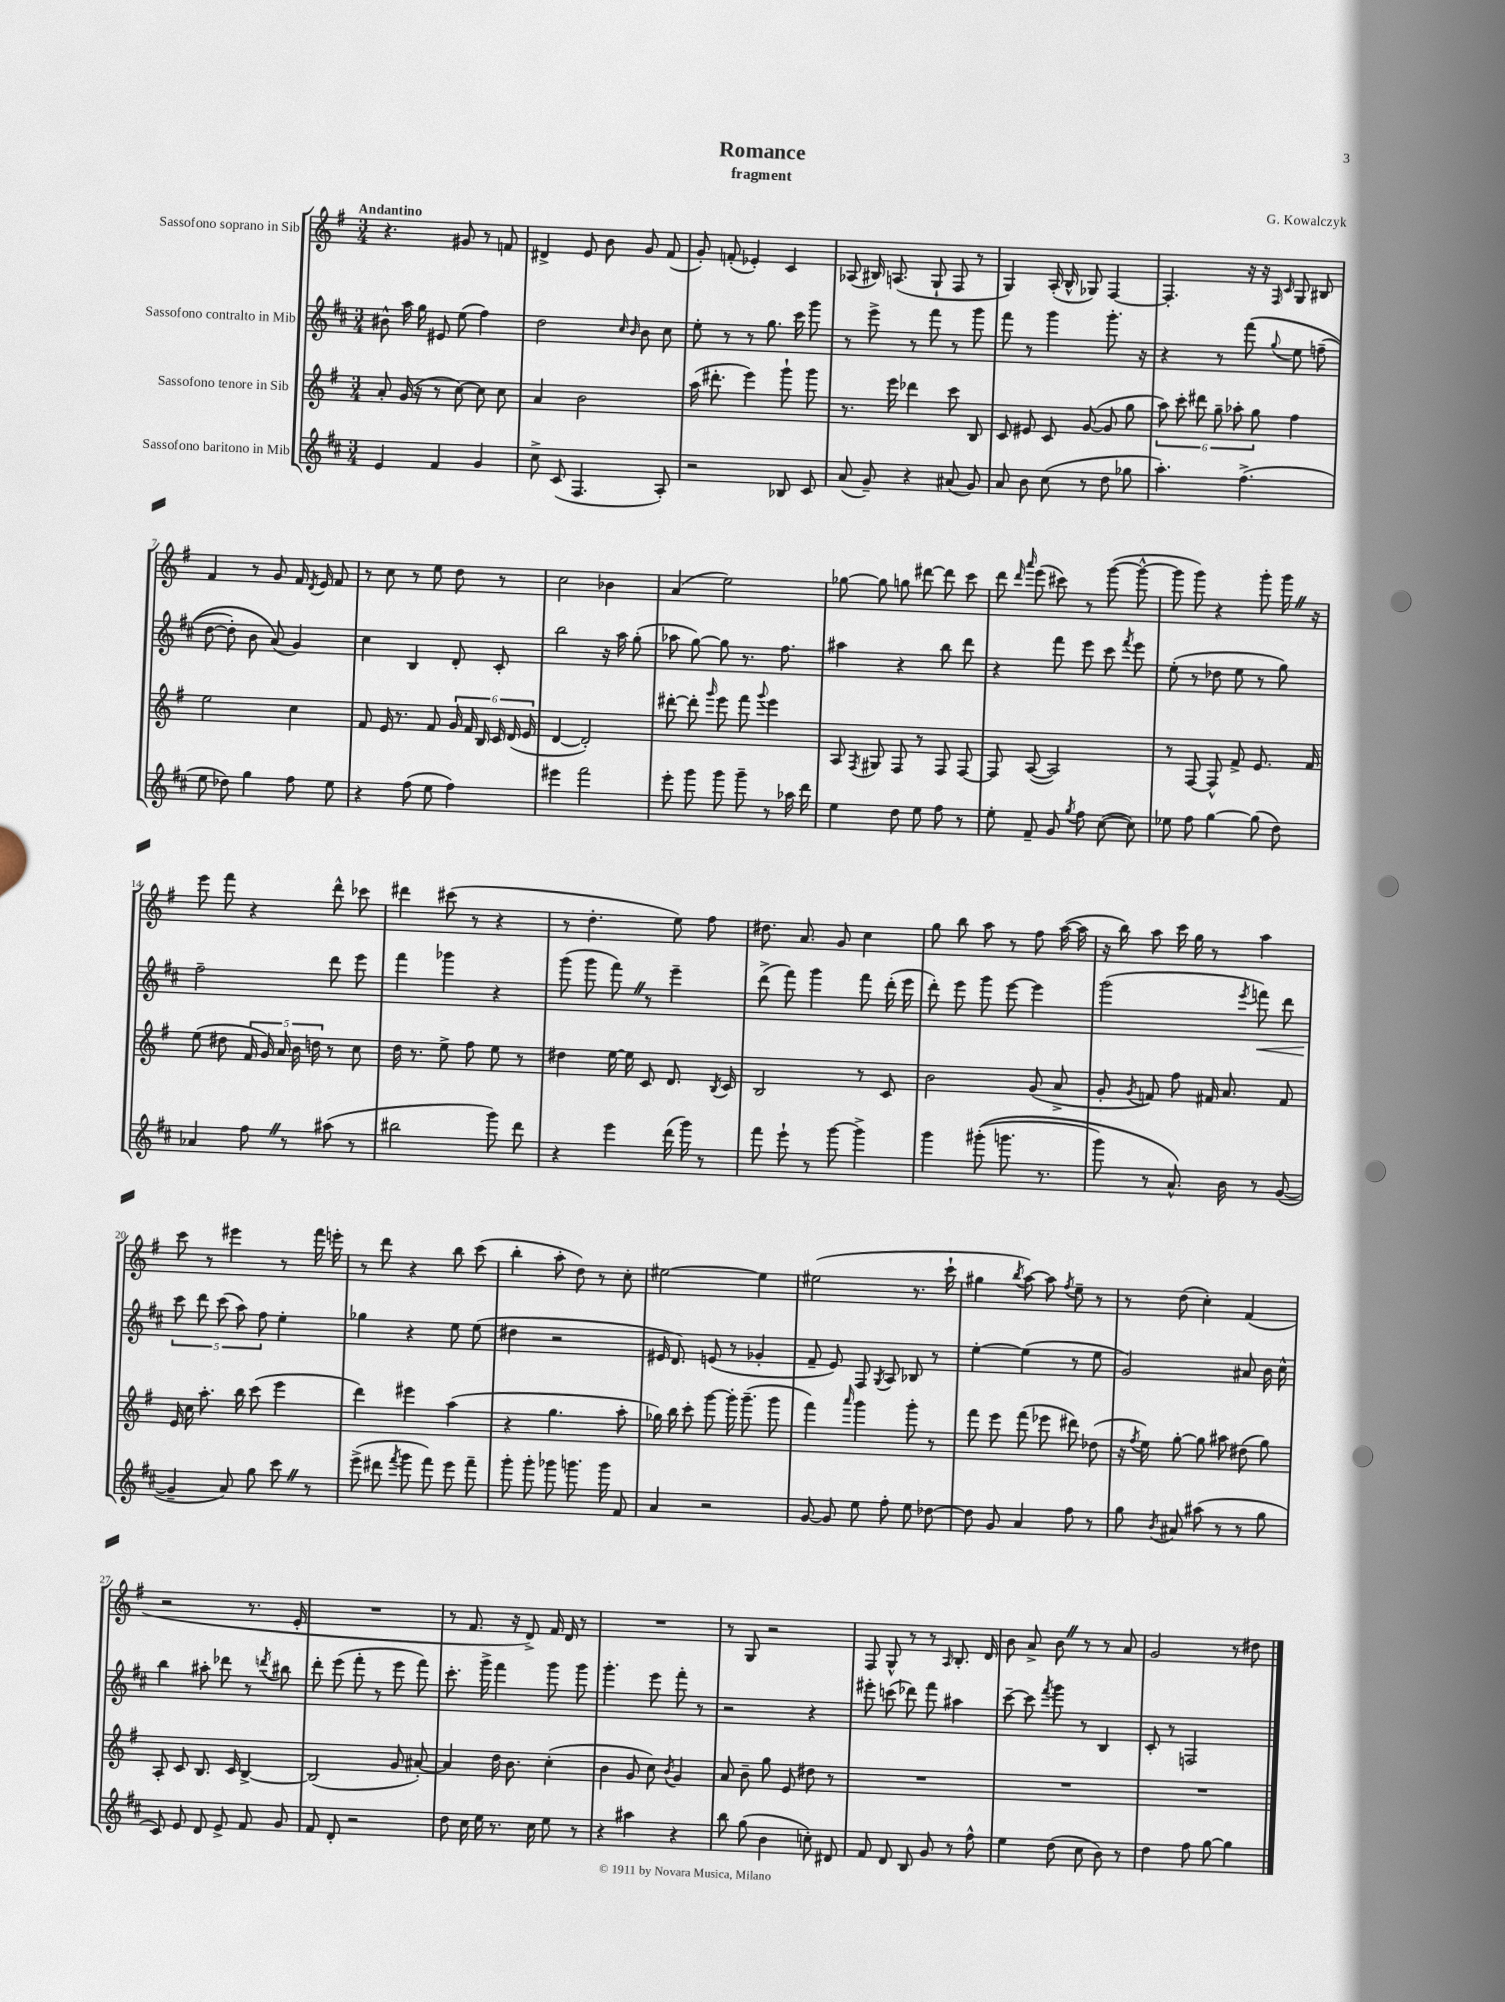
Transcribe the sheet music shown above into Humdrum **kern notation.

**kern	**kern	**kern	**dynam	**kern
*part4	*part3	*part2	*part2	*part1
*staff4	*staff3	*staff2	*staff2	*staff1
*I"Sassofono baritono in Mib	*I"Sassofono tenore in Sib	*I"Sassofono contralto in Mib	*	*I"Sassofono soprano in Sib
*clefG2	*clefG2	*clefG2	*	*clefG2
*k[f#c#]	*k[f#]	*k[f#c#]	*	*k[f#]
*M3/4	*M3/4	*M3/4	*	*M3/4
=1	=1	=1	=1	=1
!	!	!	!	!LO:TX:a:B:t=Andantino
4e/	8a'/	8b#X^^\	.	4.r
.	(16g/	16aa\	.	.
.	16r	16gg\	.	.
4f#/	8r	8e#X/	.	.
.	[8cc\)	(8ee\	.	8g#X/
4g/	8cc\]	4ff#\)	.	8r
.	8cc\	.	.	8fn/
=2	=2	=2	=2	=2
8cc#^\	4a/	2dd\	.	4d#X^/
(8c#/	.	.	.	.
4.F#/	2b\	.	.	8e/
.	.	.	.	8b\
.	.	16qqcc#/	.	.
.	.	16qqb/	.	.
.	.	8b\	.	8g/
8A'/)	.	8cc#\	.	(8f#/
=3	=3	=3	=3	=3
2r	(16aa\	8ee'\	.	8g'/)
.	8.ddd#X'\	.	.	.
.	.	8r	.	(8fn'/
.	4eee\)	8r	.	4e-X'/)
.	.	8.gg\	.	.
8B-X/	8ggg`\	.	.	4c/
.	.	16ccc#\	.	.
8c#/	8ggg\	8ggg\	.	.
=4	=4	=4	=4	=4
(8a/	8.r	8r	.	(8A-X/
8g~/)	.	8eee^\	.	16B#X/)
.	16eee\	.	.	(8.An/
4r	4ddd-X\	8r	.	.
.	.	8fff#\	.	8G`/
(8a#X/	8ccc\	8r	.	8F#/
8g/)	8B/	8ggg\	.	8r
=5	=5	=5	=5	=5
8a/	8c/	8fff#\	.	4G/)
8b\	8e#X/	8r	.	.
(8cc#\	8c/	4ggg\	.	(16A'/
.	.	.	.	16B^^/
8r	([8g/	.	.	8G-X/)
8dd\	8g/]	8.ggg'\	.	[4F#/
8gg-X\	8gg\	.	.	.
.	.	16r	.	.
=6	=6	=6	=6	=6
4.aa'\)	12aa\)	4r	.	4.F#'/]
.	12ccc'\	.	.	.
.	12ddd#X\	.	.	.
.	12gg~\	8r	.	.
.	12aa-X'\	.	.	.
(4.ff#^\	.	(8fff#\	.	16r
.	12gg\	.	.	.
.	.	.	.	16r
.	.	.	.	16qqF#/
.	.	8qqgg/	.	16qqc/
.	4ff#\	8ee\	.	8G/
.	.	(8ffn~\	.	8B#X/
!!LO:LB:g=z
=7	=7	=7	=7	=7
8ee\	2ee\	[8dd\	.	4f#/
8dd-X\)	.	8dd'\])	.	.
4gg\	.	8b\	.	8r
.	.	(8a/)	.	8g/
8ff#\	4cc\	4g/)	.	16f#/
.	.	.	.	8qd/
.	.	.	.	16e/
8ee\	.	.	.	8f#/
=8	=8	=8	=8	=8
4r	8f#/	4cc#\	.	8r
.	16e/	.	.	8cc\
.	8.r	.	.	.
(8ff#\	.	4B/	.	8r
8ee\	8f#/	.	.	8ee\
4ff#\)	24g/	8d'/	.	8dd\
.	24f#/	.	.	.
.	24B/	.	.	.
.	24c/	8c#'/	.	8r
.	(24d/	.	.	.
.	24e/	.	.	.
=9	=9	=9	=9	=9
4eee#X\	[4d/	2bb\	.	2cc\
2fff#\	2d'/])	.	.	.
.	.	16r	.	4b-X\
.	.	16aa\	.	.
.	.	(8gg'\	.	.
=10	=10	=10	=10	=10
8eee'\	[8ddd#X'\	8aa-X\	.	(4a/
8ggg\	8ddd#'\]	[8gg\)	.	.
.	16qqggg/	.	.	.
8ggg\	8eee\	8gg\]	.	2ee\)
8ggg~\	8fff#\	8.r	.	.
.	8qqggg/	.	.	.
8r	4eee\	.	.	.
.	.	8.ff#\	.	.
16aa-X\	.	.	.	.
16ddd\	.	.	.	.
=11	=11	=11	=11	=11
4ee\	8A/	4aa#X\	.	[8gg-X\
.	8qF#/	.	.	.
.	8G#X/	.	.	8gg-\]
8dd\	8F#/	4r	.	8ggn\
8ee\	8r	.	.	[8ddd#X\
8ff#\	8F#/	8bb\	.	8ddd#\]
8r	[8F#/	8ddd\	.	8ccc\
=12	=12	=12	=12	=12
8ee'\	8F#/]	4r	.	8ddd\
.	.	.	.	16qqddd/
.	.	.	.	16qqaaa/
8f#~/	([8A/	.	.	(8eee\
8g/	2A/])	8fff#\	.	8ccc#X\)
8qgg/	.	.	.	.
8ff#\	.	8eee\	.	8r
([8cc#\	.	8ccc#\	.	([8ggg\
.	.	8qfff#/	.	.
8cc#\])	.	8eee\	.	8ggg^^\_
=13	=13	=13	=13	=13
8ee-X\	8r	(8ee'\	.	8ggg\]
8ff#\	[8F#/	8r	.	8ggg\)
[4gg\	8F#^^/]	8dd-X\	.	4r
.	8f#^/	8ee\	.	.
(8gg\]	8.e/	8r	.	8ggg'\
8dd\)	.	8gg\)	.	16gggZ\
.	16f#/	.	.	16r
!!LO:LB:g=z
=14	=14	=14	=14	=14
4a-X/	(8ee\	2ff#~\	.	8eee\
.	8dd#X\	.	.	8fff#\
8ff#Z\	20f#/	.	.	4r
.	20g/)	.	.	.
.	20a/	.	.	.
8r	.	.	.	.
.	20b\	.	.	.
.	20ddn\	.	.	.
(8aa#X\	8r	8ddd\	.	8ddd^^\
8r	8cc\	8eee\	.	8ccc-X\
=15	=15	=15	=15	=15
2bb#X\	16dd\	4fff#\	.	4ddd#X\
.	8.r	.	.	.
.	8ee^\	4ggg-X\	.	(8ccc#X\
.	8ff#\	.	.	8r
8ggg\)	8ee\	4r	.	4r
8ddd\	8r	.	.	.
=16	=16	=16	=16	=16
4r	4dd#X\	(8ggg\	.	8r
.	.	8ggg\	.	4.dd'\
4eee\	[16ee\	8fff#Z\)	.	.
.	16ee\]	.	.	.
.	8c/	8r	.	.
(16ddd\	8.d/	4eee~\	.	8ee\)
16ggg\)	.	.	.	.
8r	.	.	.	8ff#\
.	8qB/	.	.	.
.	16c/	.	.	.
=17	=17	=17	=17	=17
8fff#\	2B/	(8ddd^\	.	8.dd#X\
8eee`\	.	8fff#\)	.	.
.	.	.	.	8.a/
8r	.	4ggg\	.	.
[8ggg\	.	.	.	8g/
4ggg^\]	8r	8fff#\	.	4cc\
.	8c/	(16ddd'\	.	.
.	.	16eee\	.	.
=18	=18	=18	=18	=18
4ggg\	2b\	8ddd'\)	.	8gg\
.	.	8eee\	.	8bb\
((8ggg#X'\	.	8ggg\	.	8aa\
8.gggn\	.	[8eee\	.	8r
.	(8g/	4eee\]	.	8ff#\
8.r	.	.	.	.
.	8a^/	.	.	([16aa\
.	.	.	.	16aa\]
=19	=19	=19	=19	=19
8ggg\)	8g'/	(2ggg\	.	16r
.	.	.	.	16bb\)
.	8qg/	.	.	.
8r	8fn/)	.	.	8aa\
8.a^^/)	8ff#\	.	.	16ccc\
.	.	.	.	16gg\
.	16f#X/	.	.	8r
16b\	8.a/	.	.	.
.	.	8qeee/	.	.
!	!	!	!LO:HP:b	!
8r	.	8fffn\)	<	4aa\
([8g/	8f#/	8ddd\	.	.
!!LO:LB:g=z
=20	=20	=20	=20	=20
4g~/]	16e/	10ccc#\	.	8ccc\
.	16cc\	.	.	.
.	.	10ddd\	[	.
.	8.aa'\	.	.	8r
.	.	(10ccc#\	.	.
8a/)	.	.	.	4eee#X\
.	.	10aa\)	.	.
.	16bb\	.	.	.
8gg\	(8ccc\	.	.	.
.	.	10ff#\	.	.
8ccc#Z\	4eee\	4ee'\	.	8r
8r	.	.	.	16fff#\
.	.	.	.	16eeen'\
=21	=21	=21	=21	=21
(8eee^\	4ddd\)	4gg-X\	.	8r
8ddd#X\	.	.	.	8ddd\
8qfff#/	.	.	.	.
8ggg\	4eee#X\	4r	.	4r
8fff#\)	.	.	.	.
8eee\	(4aa\	8ee\	.	8bb\
8fff#~\	.	(8ee\	.	(8ccc\
=22	=22	=22	=22	=22
8ggg'\	4r	4dd#X\	.	4bb'\
8ggg'\	.	.	.	.
8ggg-X\	4.gg\	2r	.	8aa'\
8.gggn\	.	.	.	8dd\)
.	.	.	.	8r
16ggg\	.	.	.	.
8f#/	8aa'\	.	.	8cc'\
=23	=23	=23	=23	=23
4a/	16gg-X\)	16e#X/	.	[2ee#X\
.	16bb\	8.d/)	.	.
.	8ccc'\	.	.	.
2r	[8ggg\	(8en/	.	.
.	16ggg'\]	8r	.	.
.	(8.ggg~\	.	.	.
.	.	4g-X'/	.	4ee#\]
.	8ggg\	.	.	.
=24	=24	=24	=24	=24
[8g/	4fff#\)	8f#~/	.	(2ee#X\
8g/]	.	8e/)	.	.
.	16qqaaa/	.	.	.
8ee\	4ggg\	8F#/	.	.
.	.	8qG/	.	.
8ff#'\	.	8A/	.	.
8ee\	8ggg'\	8B-X/	.	8.r
[8dd-X\	8r	8r	.	.
.	.	.	.	16ccc`\
=25	=25	=25	=25	=25
8dd-\]	8fff#\	[4ee'\	.	4gg#X\
8g/	8eee\	.	.	.
.	.	.	.	8qbb/
4a/	(8fff#\	(4ee\]	.	[8aa\)
.	8eee-X\	.	.	8aa\]
.	.	.	.	8qff#/
8ff#\	8ddd#X\)	8r	.	8ee~\
8r	(8dd-X\	8ee\	.	8r
=26	=26	=26	=26	=26
8gg\	16r	2g/)	.	8r
.	8qff#/	.	.	.
.	16ee\)	.	.	.
8qb/	.	.	.	.
8a#X/	[8gg'\	.	.	(8dd\
(8aa#X\	8gg\]	.	.	4cc'\)
8r	8aa#X\	.	.	.
8r	(8dd#X\	8a#X/	.	(4f#/
8gg\	8gg\)	16b\	.	.
.	.	16cc#^^\	.	.
!!LO:LB:g=z
=27	=27	=27	=27	=27
8c#/)	8A'/	4bb\	.	2r
8e/	8c/	.	.	.
8d/	8.B/	8aa#X'\	.	.
8e^/	.	8ddd-X\	.	.
.	16c/	.	.	.
8f#/	[4B^/	8r	.	8.r
.	.	8qdddn/	.	.
8g/	.	8bb#X\	.	.
.	.	.	.	16e'/
=28	=28	=28	=28	=28
8f#/	(2B/]	8ddd'\	.	2.r
8d'/	.	(8eee\	.	.
2r	.	8fff#'\	.	.
.	.	8r	.	.
.	8g/	8eee\	.	.
.	[8a#X'/)	8fff#\)	.	.
=29	=29	=29	=29	=29
8dd\	4a#/]	8.ccc#'\	.	8r
16cc#\	.	.	.	8.f#/
16ee\	.	16ggg^\	.	.
8.r	16dd\	4fff#\	.	.
.	8.b\	.	.	16r
.	.	.	.	8d^/)
16cc#\	.	.	.	.
8ee\	(4cc'\	8ggg\	.	16f#/
.	.	.	.	16d/
8r	.	8ggg\	.	8r
=30	=30	=30	=30	=30
4r	4b\	4.ggg'\	.	2.r
4aa#X\	8g/	.	.	.
.	8cc\)	8eee\	.	.
.	8qb/	.	.	.
4r	4g/	8fff#'\	.	.
.	.	8r	.	.
=31	=31	=31	=31	=31
8bb\	8a/	2r	.	8r
(8gg\	8b~\	.	.	8G/
4b\	8gg\	.	.	2r
.	8e/	.	.	.
8ccn'\)	8dd#X\	4r	.	.
8d#X/	8r	.	.	.
=32	=32	=32	=32	=32
8f#/	2.r	8eee#X'\	.	8F#/
8d/	.	(8cccn\	.	8G^^/
8B/	.	8ddd-X\)	.	8r
8g/	.	8fff#\	.	8r
.	.	.	.	16qqA/
8r	.	4aa#X\	.	8.B'/
8ff#^^\	.	.	.	.
.	.	.	.	16d/
=33	=33	=33	=33	=33
4ee\	2.r	[8ccc#~\	.	8b\
.	.	8ccc#\]	.	8a^/
.	.	8qfff#/	.	.
(8dd\	.	8ggg\	.	8bZ\
8cc#\	.	8r	.	8r
8b\)	.	4B/	.	8r
8r	.	.	.	8a/
=34	=34	=34	=34	=34
4dd\	2.r	8c#'/	.	2g/
.	.	8r	.	.
8ff#\	.	2Fn/	.	.
[8gg\	.	.	.	.
4gg\]	.	.	.	8r
.	.	.	.	8dd#X\
==	==	==	==	==
*-	*-	*-	*-	*-
